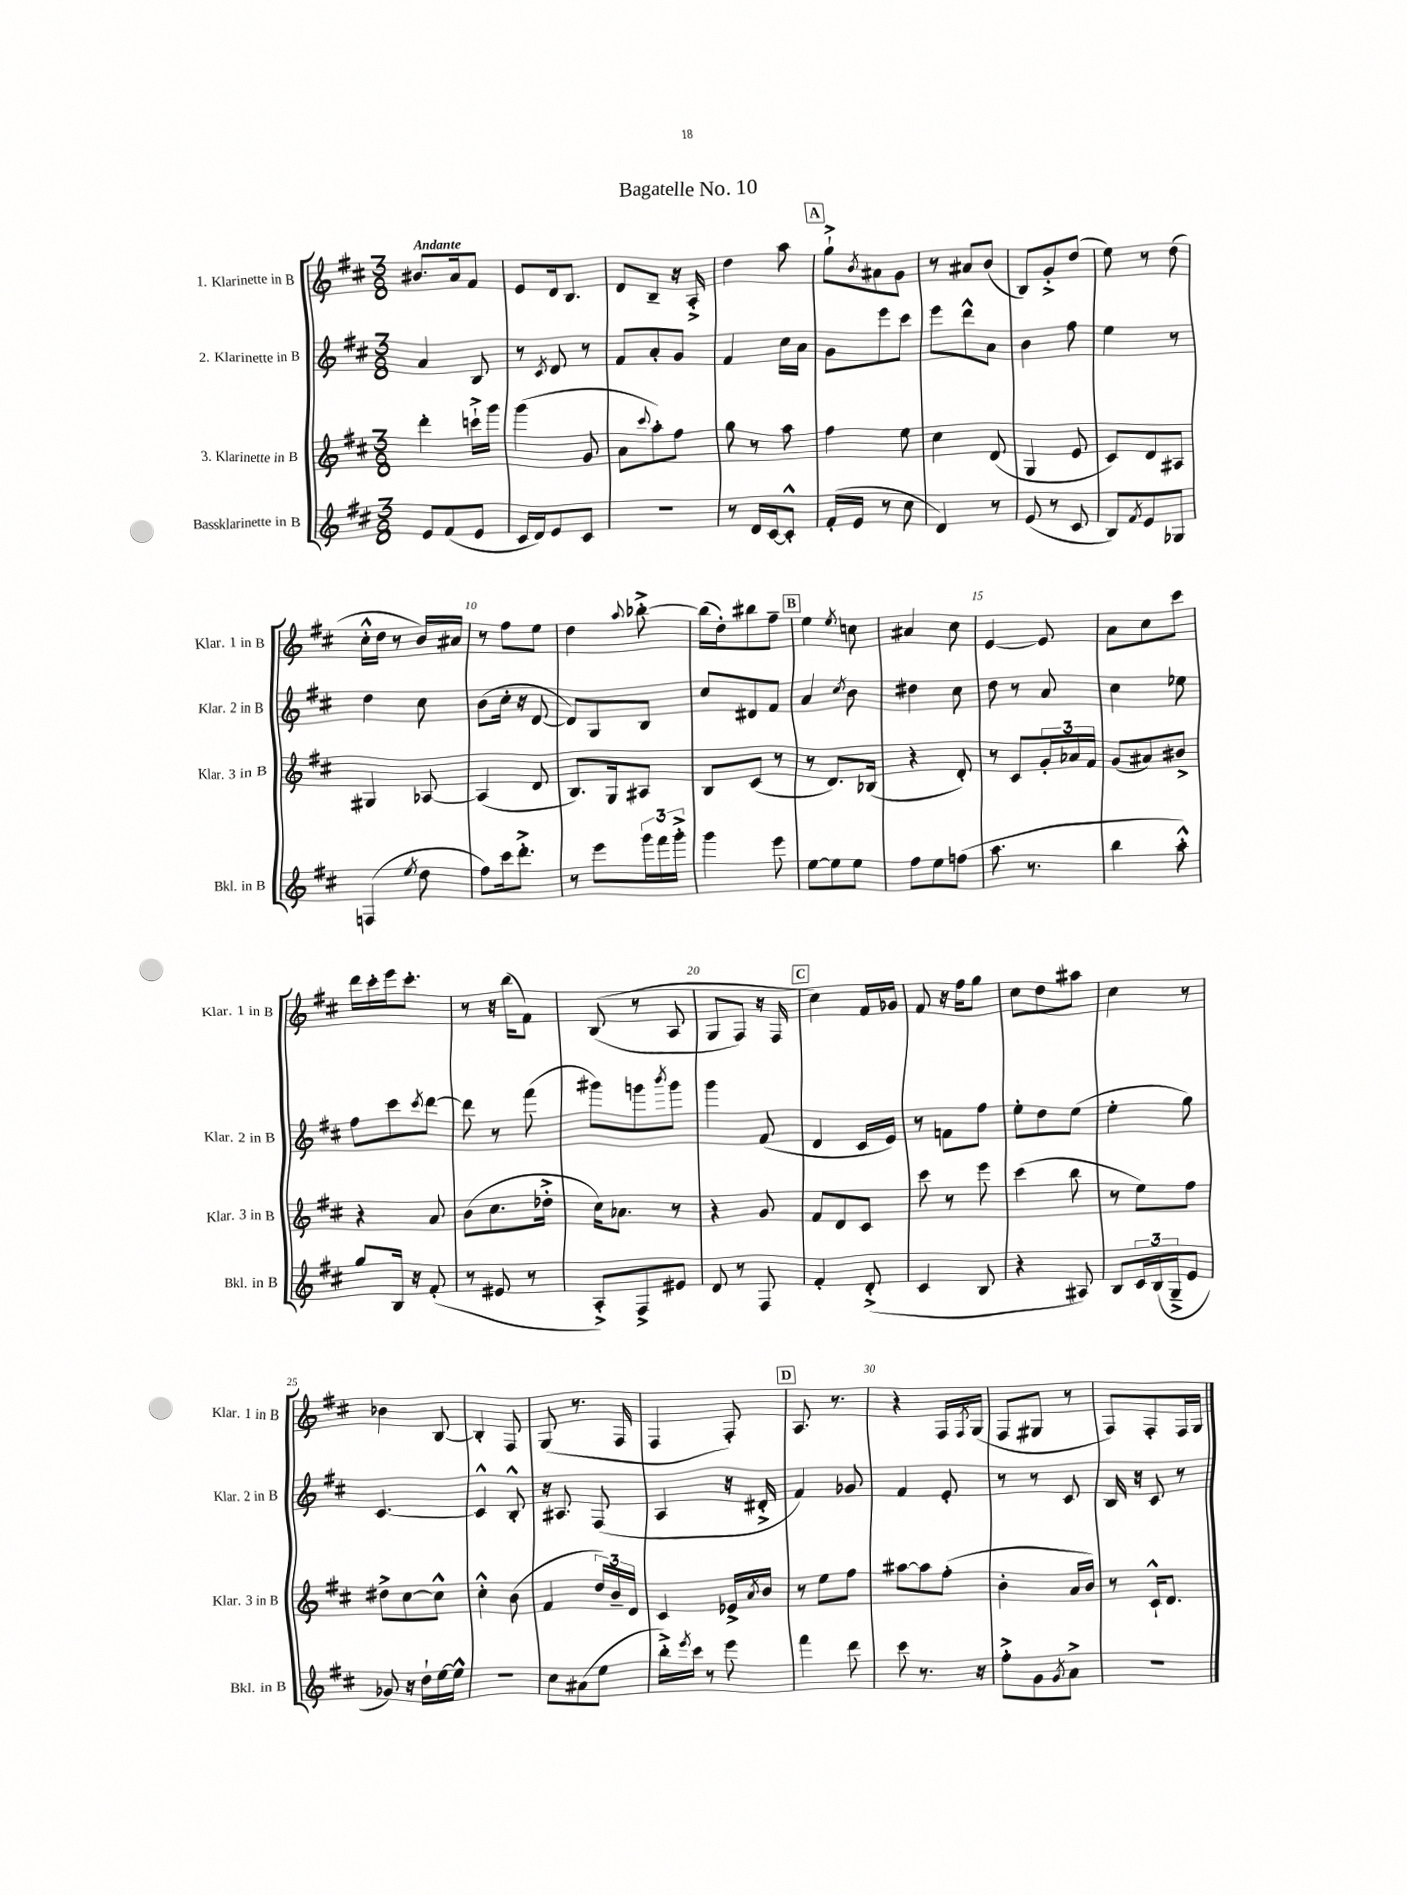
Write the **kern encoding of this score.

**kern	**kern	**kern	**kern
*staff4	*staff3	*staff2	*staff1
*clefG2	*clefG2	*clefG2	*clefG2
*k[f#c#]	*k[f#c#]	*k[f#c#]	*k[f#c#]
*M3/8	*M3/8	*M3/8	*M3/8
8e	4ddd'	4a	8.b#
(8f#	.	.	.
.	.	.	16a
8e	16ccc`^	8B	8f#
.	16ggg	.	.
=	=	=	=
16c#	(4ggg	8r	8e
16d)	.	.	.
.	.	8qc#	.
8e	.	8d	16d
.	.	.	8.B
8c#	8g	8r	.
=	=	=	=
4.r	8a	8f#	8d
.	8qqccc#	.	.
.	8aa')	8a'	8B~
.	8ff#	8g	16r
.	.	.	16A'^
=	=	=	=
8r	8gg	4f#	4dd
16d	8r	.	.
[16c#	.	.	.
8c#'^^]	8aa	16cc#	8aa
.	.	16a	.
=	=	=	=
(16f#'	4ff#	8g	8gg`^
16e	.	.	.
.	.	.	8qb
8r	.	8eee	8a#
8cc#	8ee	8ccc#	8g
=	=	=	=
4d)	4cc#	8eee	8r
.	.	8ddd^^	8a#
8r	(8d	8a	(8b
=	=	=	=
(8e	4G	4b	8B)
8r	.	.	8g'^
8c#	8e	8ff#	(8dd
=	=	=	=
8B)	8c#)	4ee	8ee)
8qf#	.	.	.
8e	8d	.	8r
8G-	8A#	8r	(8dd
=	=	=	=
(4F	4G#	4dd	16cc#'^^
.	.	.	16dd
.	.	.	8r
8qee	.	.	.
8dd	[8A-	8cc#	16b)
.	.	.	16a#
=	=	=	=
8ff#)	(4A-]	(8b	8r
16ccc#	.	16cc#'	8ff#
8.ddd'^	.	16r	.
.	8d	[8d	8ee
=	=	=	=
8r	8.B)	8d])	4dd
8eee	.	8G	.
.	16G	.	.
.	.	.	8qqaa
24ggg	8A#	8B	[8bb-'^
24fff#	.	.	.
24ggg'^	.	.	.
=	=	=	=
4ggg	8B	8cc#	(16bb-]
.	.	.	16dd')
.	(8c#	8d#	8bb#
8eee	8r	8f#	8ff#~
=	=	=	=
[8ee	8r	4a	4ee
8ee]	8.d)	.	.
.	.	8qcc#	8qee
8ee	.	8b	8cc
.	(16B-	.	.
=	=	=	=
8ff#	4r	4dd#	4a#
8ee	.	.	.
(8ff	8d')	8cc#	8cc#
=	=	=	=
8.aa	8r	8dd	[4e
.	8c#	8r	.
8.r	.	.	.
.	24g'	8a	8e]
.	24a-	.	.
.	24f#	.	.
=	=	=	=
4bb	(8g	4cc#	8a
.	8a#)	.	8cc#
8aa'^^)	8b#^	8ee-	8ccc#
=	=	=	=
8gg	4r	8ff#	16ddd
.	.	.	16ccc#'
16B	.	8ccc#	16eee
16r	.	.	8.ccc#'
.	.	8qccc#	.
(8f#'	8a	[8ddd	.
=	=	=	=
8r	(8b	8ddd]	8r
8e#	8.cc#	8r	16r
.	.	.	(16bb
8r	.	(8fff#	8f#)
.	16dd-'^	.	.
=	=	=	=
8A'^)	16cc#)	8ggg#)	&((8B
.	8.a-	.	.
8F#^	.	8ggg	8r
.	.	8qbbb	.
8e#	8r	8ggg	8A
=	=	=	=
8d	4r	4ggg	8G
8r	.	.	8F#)
8F#	8g	(8f#	16r
.	.	.	16F#
=	=	=	=
4f#'	8f#	4d	4cc#&)
.	8d	.	.
(8d'^	8c#	16c#	16f#
.	.	16e)	16g-
=	=	=	=
4c#	8ccc#	8r	8f#
.	8r	8f	16r
.	.	.	16ff#
8B	8eee	8ff#	8gg
=	=	=	=
4r	(4ccc#	8ee'	8cc#
.	.	8dd	8dd
8A#)	8bb	(8ee	8aa#
=	=	=	=
8B	8r	4ee'	4cc#
24c#	8ee)	.	.
(24B	.	.	.
24G~^	.	.	.
8e	8ff#	8gg)	8r
=	=	=	=
8g-)	8dd#^	[4.c#	4b-
16r	[8cc#	.	.
16dd`	.	.	.
[16ee	8cc#^^]	.	[8B
16ee^^]	.	.	.
=	=	=	=
4.r	4cc#'^^	4c#^^]	4B']
.	(8b	8B'^^	8F#
=	=	=	=
8cc#	4f#	16r	(8G
.	.	8.A#	.
(8a#	.	.	8.r
8ee	24dd)	(8F#	.
.	24b~	.	.
.	.	.	16F#
.	24d	.	.
=	=	=	=
16bb'^)	4c#	4A	4F#
8qeee	.	.	.
16ccc#	.	.	.
8r	.	.	.
8eee	16e-^	16r	8F#')
.	8qa	.	.
.	16b	16d#'^	.
=	=	=	=
4fff#	8r	4f#)	8.A
.	8ee	.	.
.	.	.	8.r
8ddd	8ff#	8g-	.
=	=	=	=
8ccc#	[8aa#	4f#	4r
8.r	8aa#]	.	.
.	(8ff#'	8e'	16F#
.	.	.	8qF#
16r	.	.	(16G
=	=	=	=
8ff#'^	4b'	8r	8F#
8g	.	8r	8G#
8qg	.	.	.
8a^	16a	8c#	8r
.	16b)	.	.
=	=	=	=
4.r	8r	16B	8F#)
.	.	16r	.
.	16c#`^^	8c#	8F#'
.	8.d	.	.
.	.	8r	16F#
.	.	.	16G
==	==	==	==
*-	*-	*-	*-
